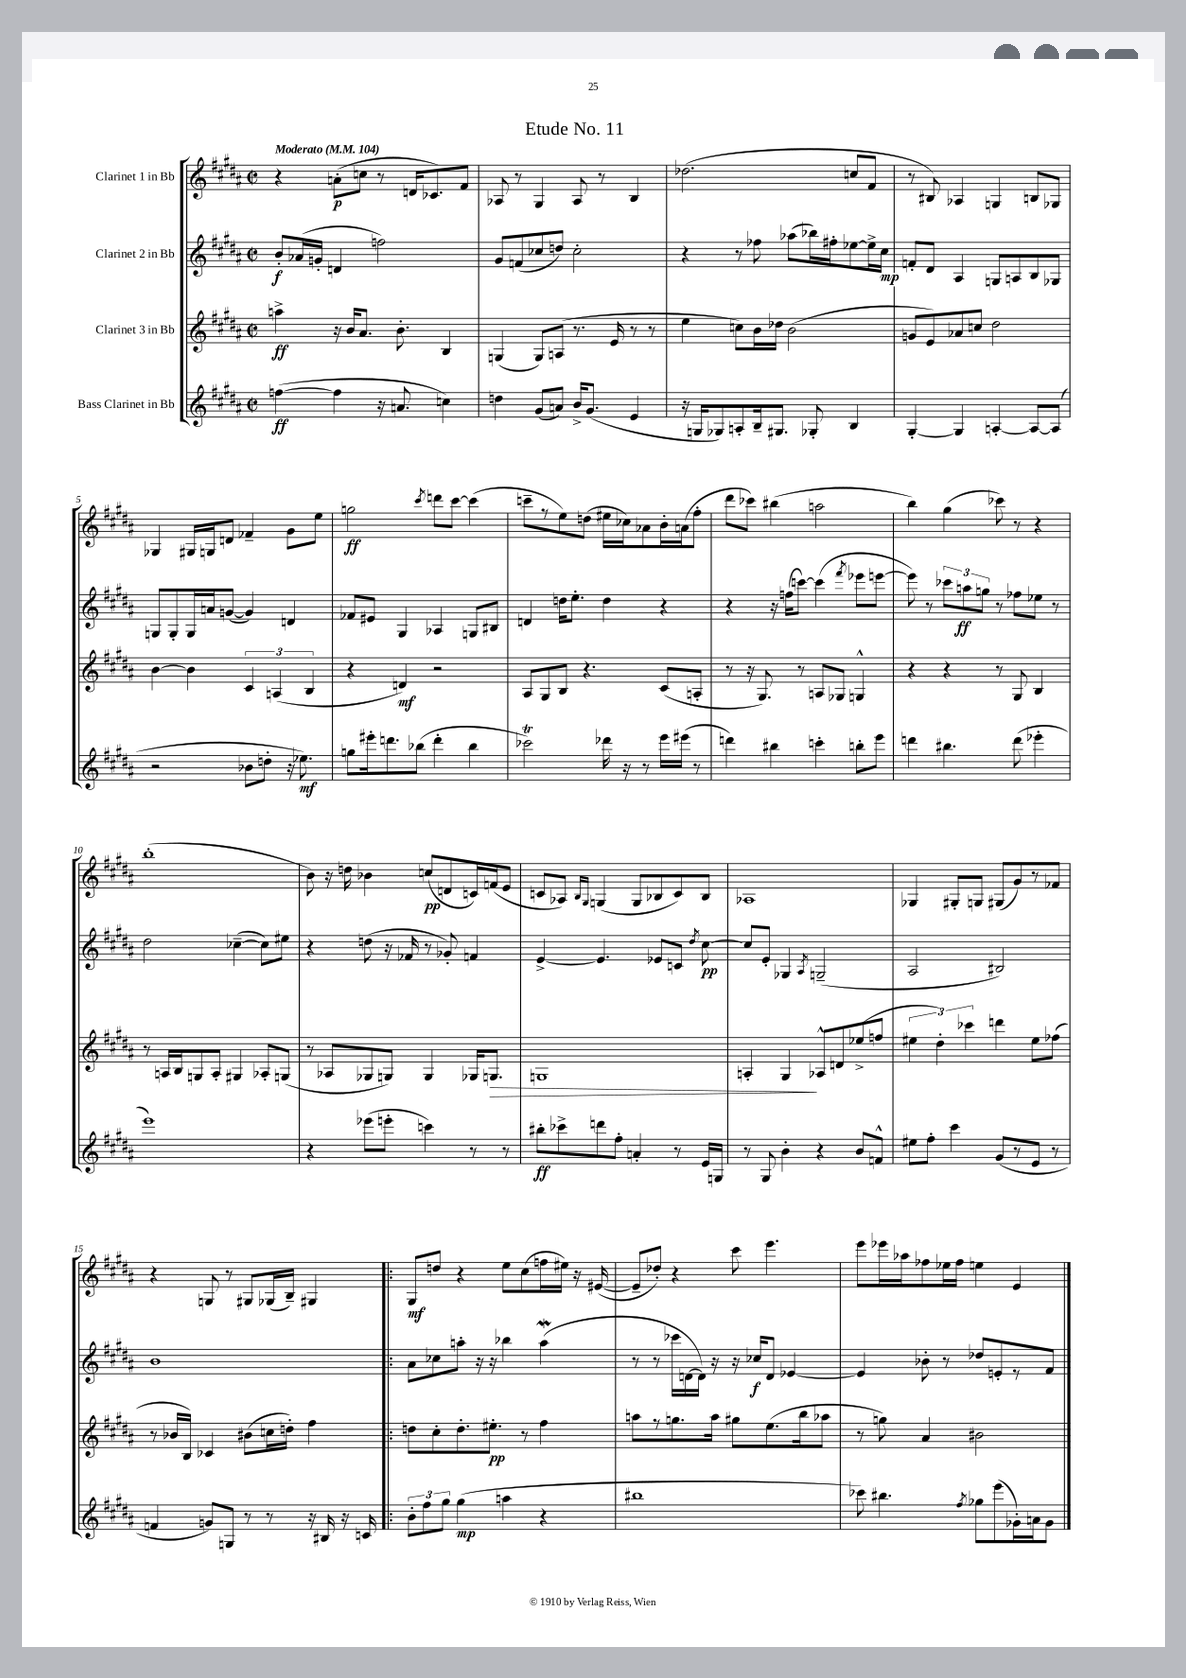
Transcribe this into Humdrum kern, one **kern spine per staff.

**kern	**kern	**kern	**kern
*staff4	*staff3	*staff2	*staff1
*clefG2	*clefG2	*clefG2	*clefG2
*k[f#c#g#d#a#]	*k[f#c#g#d#a#]	*k[f#c#g#d#a#]	*k[f#c#g#d#a#]
*M2/2	*M2/2	*M2/2	*M2/2
*met(c|)	*met(c|)	*met(c|)	*met(c|)
*MM104	*MM104	*MM104	*MM104
([4ff	4aa^	8b'	4r
.	.	(16a-	.
.	.	16g'	.
4ff]	16r	4d	(8a'
.	16b	.	.
.	8.a#	.	8cc
16r	.	2ff)	8r
8.a	8.b'	.	.
.	.	.	16d
.	.	.	8.c-)
4cc)	4B	.	.
.	.	.	8f#
=	=	=	=
4dd	(4G	8g#	8A-
.	.	(8f	8r
(8g#	8G)	8cc-	4G#
8a)	(8A	8dd)	.
16b^	8.r	2cc-'	8A-
(8.g#	.	.	.
.	.	.	8r
.	16e	.	.
4e	8r	.	4B
.	8r	.	.
=	=	=	=
16r	4ee	4r	(2.dd-
16G	.	.	.
8G-)	.	.	.
8A'	8cc)	8r	.
16B~	16b	8ff-	.
8.G#	16dd-	.	.
.	(2b	(8aa-	.
8G-'	.	16bb-)	.
.	.	16ff#'	.
4B	.	[8ee-	8cc
.	.	16ee-^]	8f#
.	.	16cc#	.
=	=	=	=
[4G#'	8g	8f'	8r
.	8e)	8d#	8B#)
4G#]	8a-	4A#	4A-
.	8cc	.	.
[4A'	2dd#	8G	4G
.	.	8A	.
8A_	.	8B	8B
(8A]	.	8G-	8G-
=	=	=	=
2r	[4b	8G	4G-
.	.	8G'	.
.	4b]	16G	16G#
.	.	16a	16G
.	.	([8g	8d
8b-	6c#	4g])	4f-~
8dd'	.	.	.
.	(6A	.	.
16r	.	4d	8g#
8.ee-)	.	.	.
.	6B	.	.
.	.	.	8ee
=	=	=	=
8gg	4r	8f-	2gg
16eee#'	.	8e#	.
8.ddd	.	.	.
.	4d)	4G#	.
(8bb-	.	.	.
.	.	.	8qccc#
4ddd'	2r	4A-	8ddd
.	.	.	[8ccc#
4bb-	.	8G	(4ccc#]
.	.	8B#	.
=	=	=	=
2ccc-)	8A#	4d	8ccc~
.	8G#	.	8r
.	8B	16dd	8ee)
.	.	8.ee'	.
.	4.r	.	(8dd
16ddd-	.	4dd	16ee#
16r	.	.	16cc-)
8r	.	.	8a-
16eee	(8c#	4r	16b'
(16eee#	.	.	(16a
8r	8A'	.	8ff#'
=	=	=	=
4ddd)	8r	4r	8ddd#
.	16r	.	8ccc-)
.	8.G#)	.	.
4bb#	.	16r	(4bb#
.	.	(16ff	.
.	8r	[8ccc)	.
4ccc'	8A	(4ccc]	2aa
.	8G-	.	.
.	.	8qfff#	.
8bb'	4G^^	8eee-	.
8eee	.	[8eee	.
=	=	=	=
4ddd	4r	8eee])	4bb)
.	.	8r	.
4.bb#	4r	12ccc-	(4gg#
.	.	12aa	.
.	.	12gg	.
.	8r	8r	8ccc-)
(8ddd	8G#	8ff-	8r
4eee-'	4B	8ee-	4r
.	.	8r	.
=	=	=	=
1eee)	8r	2dd#	(1bb'
.	16A	.	.
.	16B	.	.
.	8G	.	.
.	8A'	.	.
.	4G#	([4cc-~	.
.	8A-'	8cc-])	.
.	(8G	8ee#	.
=	=	=	=
4r	8r	4r	8b)
.	8A-	.	16r
.	.	.	16dd
(8eee-	8G-	(8dd	4b-
8eee'	8G)	16r	.
.	.	16f-	.
4ccc)	4G	8r	(8cc
.	.	8g-')	8d
8r	16G-	4f	16c)
.	8.G	.	(16f
8r	.	.	8e
=	=	=	=
8bb#'	1G	[4e^	8c
8ccc-^	.	.	8A-)
.	.	.	16qqB
.	.	.	16qqG#
8ddd	.	4.e]	(4G
8ff#'	.	.	.
4a'	.	.	8G
.	.	8e-	8B-
8r	.	8c	8c)
.	.	8qdd#	.
16e	.	[8cc#	8B-
16G	.	.	.
=	=	=	=
8r	4A'	8cc#]	1A-
8G#	.	8e'	.
4b'	4G#	4G-	.
.	.	8qA#	.
4r	8A-^^	(2G~	.
.	8d	.	.
8b	(8ee-^	.	.
8f^^	8ff	.	.
=	=	=	=
8ee#	6ee#	2A#	4G-
8ff#'	.	.	.
.	6dd#')	.	.
4ccc#	.	.	8G#'
.	6ccc-	.	.
.	.	.	8G
(8g#	4ddd	2B#)	(8G#
8r	.	.	8g#)
8e	8ee#	.	8r
8r	(8ff-	.	8f-
=	=	=	=
4f	8r	1b	4r
.	16b-	.	.
.	16B)	.	.
8g)	4c-	.	8G
8G	.	.	8r
8r	(8b#	.	8G#
8r	16cc	.	(16G-
.	16dd')	.	16B~)
16r	4ff#	.	4G#
16B#	.	.	.
16r	.	.	.
16c	.	.	.
=!|:	=!|:	=!|:	=!|:
12b'	8dd	8a#	8G#
12ff#	.	.	.
.	8cc#'	8cc-	8dd
12gg#	.	.	.
(4gg#	8.dd'	8aa'	4r
.	.	16r	.
.	8.ee#'	16r	.
4aa	.	4bb-	8ee
.	8r	.	(8cc#
4r	4ff#	(4aa	16ff
.	.	.	16ee#)
.	.	.	16r
.	.	.	([16e#
=	=	=	=
1bb#	8aa	8r	8e#~]
.	8r	8r	8dd-')
.	8.gg	16ccc-	4r
.	.	[16d	.
.	.	16d])	.
.	16aa	16r	.
.	8gg#	16r	8ccc#
.	.	16cc-	.
.	(8.ee	8d	4.eee
.	.	[4e-	.
.	16bb	.	.
.	8aa-	.	.
=	=	=	=
8ccc-)	8r	4e-]	8eee
4.bb#	8gg)	.	16eee-
.	.	.	16aa-
.	4a#	8b-'	8ff-
.	.	8r	16ee-
.	.	.	16ff-
8qff#	.	.	.
8gg-	2b#	8dd-	4ee
(8eee	.	8e'	.
16g-')	.	8r	4e
16a	.	.	.
8g-	.	8f#	.
==	==	==	==
*-	*-	*-	*-
